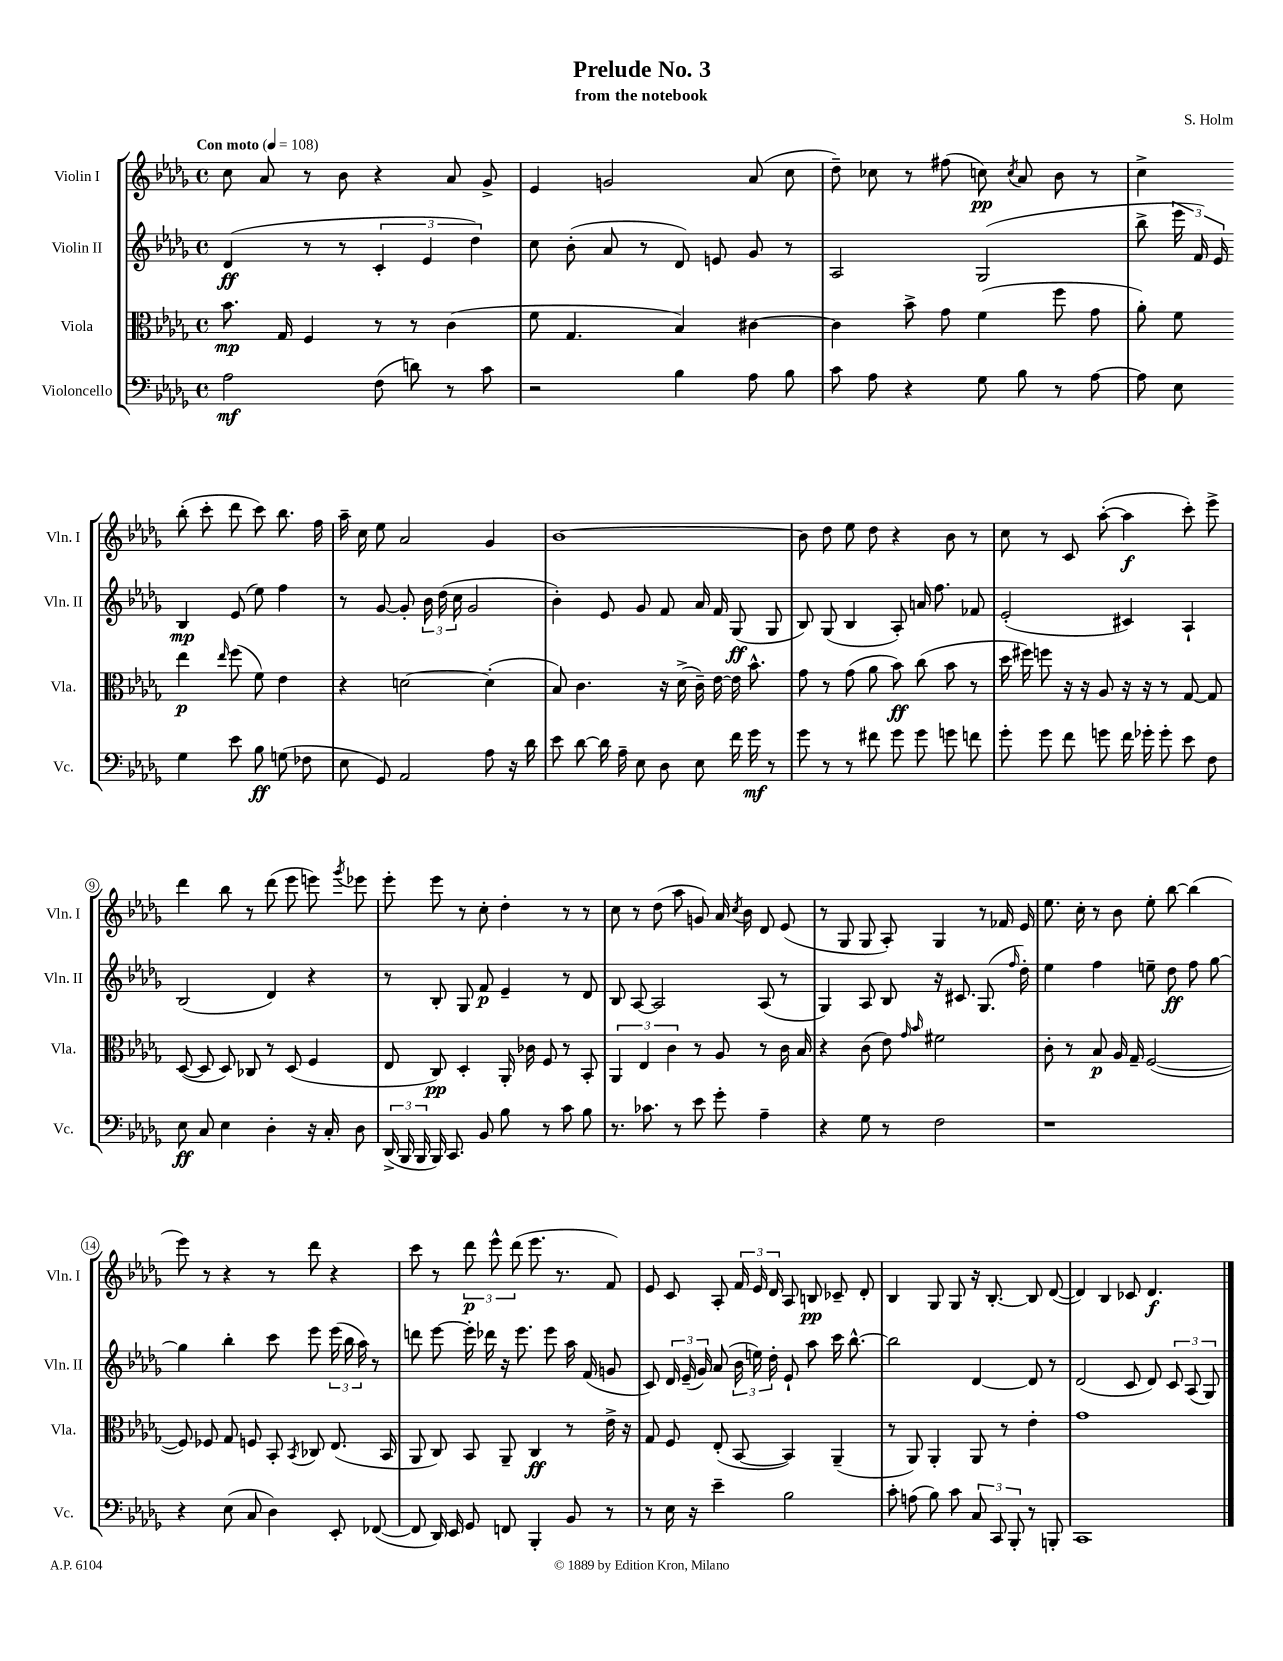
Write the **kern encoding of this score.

**kern	**kern	**kern	**kern
*staff4	*staff3	*staff2	*staff1
*clefF4	*clefC3	*clefG2	*clefG2
*k[b-e-a-d-g-]	*k[b-e-a-d-g-]	*k[b-e-a-d-g-]	*k[b-e-a-d-g-]
*M4/4	*M4/4	*M4/4	*M4/4
*met(c)	*met(c)	*met(c)	*met(c)
*MM108	*MM108	*MM108	*MM108
2A-	8.b-	(4d-	8cc
.	.	.	8a-
.	16G-	.	.
.	4F	8r	8r
.	.	8r	8b-
(8F	8r	6c'	4r
8d)	8r	.	.
.	.	6e-	.
8r	(4c	.	8a-
.	.	6dd-)	.
8c	.	.	8g-^
=	=	=	=
2r	8f	8cc	4e-
.	4.G-	(8b-'	.
.	.	8a-	2g
.	.	8r	.
4B-	4B-)	8d-)	.
.	.	8e	.
8A-	[4c#	8g-	(8a-
8B-	.	8r	8cc
=	=	=	=
8c	4c#]	2A-	8dd-~)
8A-	.	.	8cc-
4r	8b-^	.	8r
.	8g-	.	(8ff#
8G-	(4f	(2G-	8cc)
.	.	.	8qcc
8B-	.	.	8a-
8r	8ff	.	8b-
[8A-	8g-	.	8r
=	=	=	=
8A-]	8a-')	8bb-^	4cc^
8E-	8f	24eee-	.
.	.	24f)	.
.	.	24e-	.
4G-	4ee-	4B-	(8bb-'
.	.	.	8ccc'
.	16qqee-	.	.
8e-	(8ff	(8e-	8ddd-
8B-	8f)	8ee-)	8ccc)
(8G	4e-	4ff	8.bb-
8F-	.	.	.
.	.	.	16ff
=	=	=	=
8E-	4r	8r	16aa-~
.	.	.	16cc
8GG-)	.	[8g-	8ee-
2AA-	[2d	8g-']	2a-
.	.	24b-	.
.	.	(24dd-	.
.	.	24cc	.
.	.	2g-	.
8A-	(4d']	.	4g-
16r	.	.	.
16d-	.	.	.
=	=	=	=
8e-	8B-)	4b-')	[1b-
[8d-	4.c	.	.
16d-]	.	8e-	.
16A-~	.	.	.
8E-	.	8g-	.
8D-	16r	8f	.
.	(16d-^	.	.
8E-	16c~)	16a-	.
.	[16e-	16f	.
16f	16e-]	(8G-	.
16g-	8.b-^^	.	.
8r	.	8G-	.
=	=	=	=
8g-	8g-	8B-)	8b-]
8r	8r	(8G-	8dd-
8r	(8g-	4B-	8ee-
8f#	8a-	.	8dd-
8g-	8b-)	8A-')	4r
8g-	(8cc	16a	.
.	.	8.ff	.
8g	8b-	.	8b-
8f	8r	8f-	8r
=	=	=	=
8g-'	16dd-	(2e-'	8cc
.	16ff#)	.	.
8g-	8ff	.	8r
8f	16r	.	8c
.	16r	.	.
8g	8A-	.	([8aa-'
16f	16r	4c#)	4aa-]
16g-'	16r	.	.
8g-'	8r	.	.
8e-	[8G-	4A-`	8ccc')
8F	8G-]	.	8eee-^
=	=	=	=
8E-	([8D-	(2B-	4ddd-
8C	8D-]	.	.
4E-	8D-)	.	8bb-
.	8C-	.	8r
4D-'	8r	4d-)	(8ddd-
.	(8D-	.	8eee-
16r	4F	4r	8eee)
16C'	.	.	.
.	.	.	8qggg-
8D-	.	.	8eee-
=	=	=	=
(24DD-^	8E-	8r	8eee-'
24BBB-	.	.	.
24BBB-	.	.	.
16BBB-)	8C)	8B-'	8eee-
8.CC	.	.	.
.	4D-'	8G-	8r
8BB-	.	8f	8cc'
8B-	16AA-'	4e-~	4dd-'
.	16c-	.	.
8r	8F	.	.
8c	8r	8r	8r
8B-	8BB-'	8d-	8r
=	=	=	=
8.r	6AA-	8B-	8cc
.	.	[8A-	8r
.	6E-	.	.
8.c-	.	.	.
.	.	2A-]	(8dd-
.	6c	.	.
8r	.	.	8aa-
8e-	8r	.	8g)
8g-'	8A-	.	16a-
.	.	.	8qcc
.	.	.	16b-
4A-~	8r	(8A-	8d-
.	16c	8r	(8e-
.	16B-	.	.
=	=	=	=
4r	4r	4G-)	8r
.	.	.	8G-
8G-	(8c	8A-	8G-
8r	8e-)	8B-	8A-')
.	16qqg-	.	.
.	16qqb-	.	.
2F	2f#	16r	4G-
.	.	8.c#	.
.	.	(8.G-	8r
.	.	.	16f-
.	.	16qqff	.
.	.	16dd-')	16e-
=	=	=	=
1r	8c'	4ee-	8.ee-
.	8r	.	.
.	.	.	16cc'
.	8B-	4ff	8r
.	16A-	.	8b-
.	16G-~	.	.
.	([2F	8ee~	8ee-'
.	.	8dd-	[8bb-
.	.	8ff	(4bb-]
.	.	[8gg-	.
=	=	=	=
4r	8F])	4gg-]	8eee-)
.	8F-	.	8r
(8E-	8G-	4bb-'	4r
8C	8F	.	.
4D-)	8BB-'	8ccc	8r
.	8qBB-	.	.
.	8C-	8eee-	8ddd-
8EE-'	(8.E-	(24eee-	4r
.	.	24bb-	.
.	.	24aa-)	.
([8FF-	.	8r	.
.	16BB-	.	.
=	=	=	=
8FF-]	8AA-	8ddd	8ccc
16DD-)	8C)	[8eee-	8r
16EE-	.	.	.
8GG-	8BB-	16eee-']	12ddd-
.	.	16ddd-	.
.	.	.	12eee-^^
8FF	8AA-~	16r	.
.	.	.	(12ddd-
.	.	8.eee-	.
4BBB-'	4C	.	8.eee-
.	.	8eee-	.
.	.	.	8.r
8BB-	8r	16aa-	.
.	.	(16f	.
8r	16e-^	8g	8f)
.	16r	.	.
=	=	=	=
8r	8G-	8c)	8e-
16E-	8F	24d-	8c
.	.	(24e-~	.
16r	.	.	.
.	.	24g-)	.
4e-~	(8E-'	(8a-	8A-'
.	[8BB-	24b-	24f
.	.	24ee)	24e-
.	.	24dd-'	24d-
2B-	4BB-])	8e-`	8A-
.	.	8aa-	8B
.	(4AA-~	16ccc	8c-~
.	.	[8.bb-^^	.
.	.	.	8d-'
=	=	=	=
8c'	8r	2bb-]	4B-
(8A	8AA-)	.	.
8B-)	4AA-'	.	8G-
8c	.	.	8G-
12C	8AA-	[4d-	16r
.	.	.	[8.B-'
12CC	.	.	.
.	8r	.	.
12BBB-'	.	.	.
8r	4e-'	8d-]	8B-]
8BBB'	.	8r	([8d-
=	=	=	=
1CC	1g-	(2d-	4d-])
.	.	.	4B-
.	.	8c	8c-
.	.	8d-)	4.d-
.	.	12c	.
.	.	(12A-	.
.	.	12G-)	.
==	==	==	==
*-	*-	*-	*-
